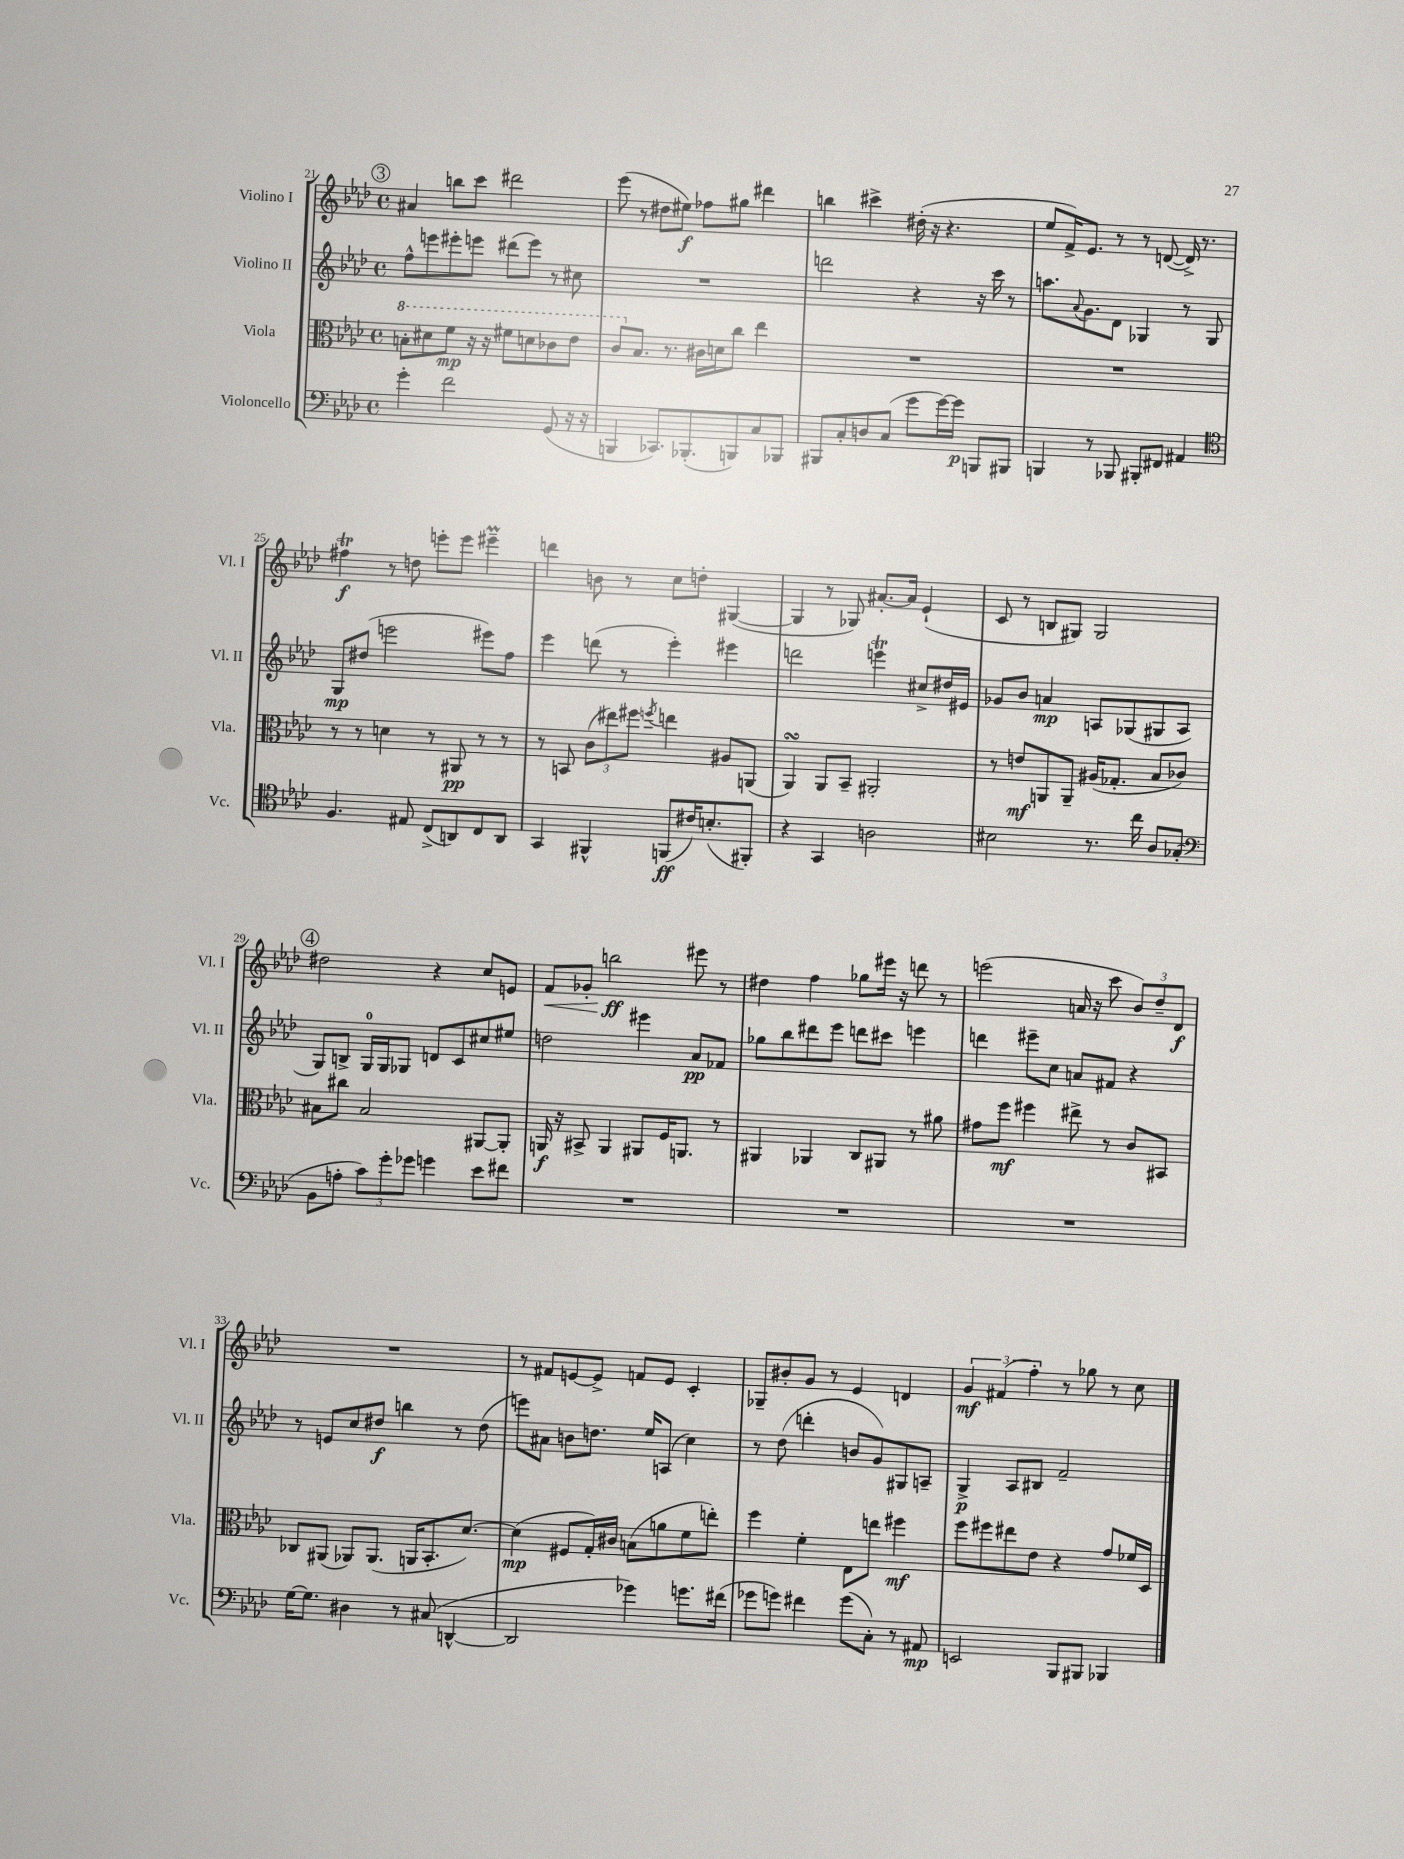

**kern	**kern	**kern	**kern
*staff4	*staff3	*staff2	*staff1
*clefF4	*clefC3	*clefG2	*clefG2
*k[b-e-a-d-]	*k[b-e-a-d-]	*k[b-e-a-d-]	*k[b-e-a-d-]
*M4/4	*M4/4	*M4/4	*M4/4
*met(c)	*met(c)	*met(c)	*met(c)
4g'\	8b'\L	8ff^^\L	4a#/
.	8dd#\	8eee\	.
2f\	8ff\J	8eee#'\	8bb\L
.	16r	8eee\J	8ccc\J
.	16r	.	.
.	8ff#\L	(8ddd#\L	2ddd#\
.	8dd\	8eee\J)	.
(8GG/	8cc-\	8r	.
16r	8ee-\J	8cc#\	.
16r	.	.	.
=	=	=	=
4BBB/	8cc/L	1r	(8eee-\
.	8.B-/J	.	8r
8.CC-/L)	.	.	8dd#\L
.	8.r	.	.
.	.	.	8ee#\J)
(8.BBB-'/	.	.	.
.	16c#\LL	.	8ff-\L
.	16d\J	.	.
8BBB/)	8cc\J	.	8gg#\J
8C/	4ee-\	.	4ddd#\
8BBB-/J	.	.	.
=	=	=	=
8BBB#/L	1r	2ddd\	4bb\
8C'/	.	.	.
8D/	.	.	4ccc#^\
(8C/J	.	.	.
8g\L	.	4r	(16dd#'\
.	.	.	16r
[16g\L)	.	.	4.r
16g\]JJ	.	.	.
8BBB/L	.	16r	.
.	.	16ccc\	.
8BBB#/J	.	8r	.
=	=	=	=
4BBB/	1r	8.aa\L	8ee-/L
.	.	.	16f^/K)
.	.	8qqa-/	.
.	.	8.g\	8.e-/J
8r	.	.	.
8BBB-/	.	8d-\J	8r
8BBB#'/L	.	4G-/	8r
8FF#/J	.	.	([8d/
4AA#/	.	8r	16d^/])
.	.	.	8.r
.	.	8G-/	.
=	=	=	=
*clefC4	*	*	*
4.F/	8r	8G/L	4ff#\
.	8r	(8dd#/J	.
.	4d\	2eee\	8r
8E#/	.	.	8dd\
(8C^/L	8r	.	8eee'\L
8AA/)	8AA#/	.	8eee\J
8C/	8r	8eee#\L)	4eee#~\
8AA/J	8r	8ff\J	.
=	=	=	=
4GG/	8r	4eee-\	4ddd\
.	8BB/	.	.
4FF#^^/	(12c\L	(8ddd\	8b\
.	12ee#\)	.	.
.	.	8r	8r
.	12ff#\J	.	.
.	8qff/	.	.
(8FF/L	4ee\	4eee-'\)	8cc\L
16c#/K)	.	.	8dd'\J
(8.B'/	.	.	.
.	8A#/L	4eee#\	([4G#/
8FF#'/J)	(8AA/J	.	.
=	=	=	=
4r	4AA-/)	2ddd\	4G#/]
4GG/	8AA-/L	.	8r
.	8BB-~/J	.	8G-/)
2A\	2AA#'/	4eee\	[8.a#'/L
.	.	.	16a#/]Jk
.	.	8cc#^/L	(4e-`/
.	.	16dd#/L	.
.	.	16e#/JJ	.
=	=	=	=
2B#\	8r	8g-/L	8c/
.	8e/L	8b-/J	8r
.	8AA/	4a/	8B/L
.	8AA~/J	.	8G#/J)
8.r	(16A#/LK	8A/L	2G#/
.	8.G-'/J	.	.
.	.	(8G-/	.
16cc\	.	.	.
8A-/L	8B-/L	8G#/	.
(8G-'/J	8c-/J)	8A/J	.
=	=	=	=
*clefF4	*	*	*
8BB-\L	8B#\L	8G/L)	2dd#\
8A'\J	8cc#\J	8B^/J	.
12c\L)	2B#/	16G/LL	.
.	.	16G/J	.
12g'\	.	.	.
.	.	8G-/J	.
12g-\J	.	.	.
4g\	.	8d/L	4r
.	.	8c/	.
8e-\L	[8AA#/L	8cc#/	8cc/L
8f#\J	8AA#'/]J	8ee#/J	8e/J
=	=	=	=
1r	16AA/	2dd\	8f/L
.	16r	.	.
.	8BB#^/	.	8g-'/J
.	4AA/	.	2bb\
.	8AA#/L	4eee#\	.
.	16F/K	.	.
.	8.AA/J	.	.
.	.	8a-/L	8eee#\
.	8r	8f-/J	8r
=	=	=	=
1r	4AA#/	8gg-\L	4dd#\
.	.	8bb-\	.
.	4AA-/	8ddd#\	4ff\
.	.	8eee-\J	.
.	8C/L	8ddd\L	8gg-\L
.	8AA#/J	8ccc#\J	16eee#\Jk
.	.	.	16r
.	8r	4eee\	8ddd\
.	8a#\	.	8r
=	=	=	=
1r	8g#\L	4ddd\	(2eee\
.	8ff\J	.	.
.	4ff#\	8eee#~\L	.
.	.	8cc\J	.
.	8ee#^\	8a/L	16a/
.	.	.	16r
.	8r	8f#/J	8ccc\
.	8c/L	4r	12b-/L)
.	.	.	12dd-~/
.	8BB#/J	.	.
.	.	.	12d-/J
=	=	=	=
[16G\LK	8C-/L	8r	1r
8.G\]J	.	.	.
.	(8AA#/J	8e/L	.
4D#\	8AA-/L)	8cc/	.
.	(8.AA-/J	8dd#/J	.
8r	.	4bb\	.
.	16AA/LK	.	.
(8C#/	8.BB-'/	.	.
[4DD^^/	.	8r	.
.	[8.d-/J)	.	.
.	.	(8dd#\	.
=	=	=	=
2DD/]	(4d-\]	8eee\L)	8r
.	.	8a#\J	8f#/L
.	8F#/L	8b\L	[8e/
.	16G'/L)	8.dd\J	8e^/]J
.	16c#/JJ	.	.
4g-\)	(8B\L	.	8f/L
.	.	16ee-/LK	.
.	8a\	(8A/J	8e/J
8.g\L	8f\	4cc\)	4c'/
.	8ee'\J)	.	.
(16f#\Jk	.	.	.
=	=	=	=
8g-\L	4ff\	8r	8G-~/L
8g\J)	.	(8dd-\	8b#'/
4f#\	4f'\	4ddd'\	8g/J
.	.	.	8r
(8g\L	8E-\L	8b/L	4e-/
8C'\J)	8ee\J	8g/)	.
8r	4ff#\	8G#/	4d/
8AA#/	.	8A~/J	.
=	=	=	=
2EE/	8ff\L	4G^/	6g/
.	8ff#\	.	.
.	.	.	(6f#/
.	8ee#\	8A-/L	.
.	.	.	6ff'\)
.	8e-\J	8B#/J	.
8BBB-/L	4r	2f~/	8r
8BBB#/J	.	.	8gg-\
4BBB-/	8g/L	.	8r
.	16f-/L	.	8cc\
.	16D-/JJ	.	.
==	==	==	==
*-	*-	*-	*-
